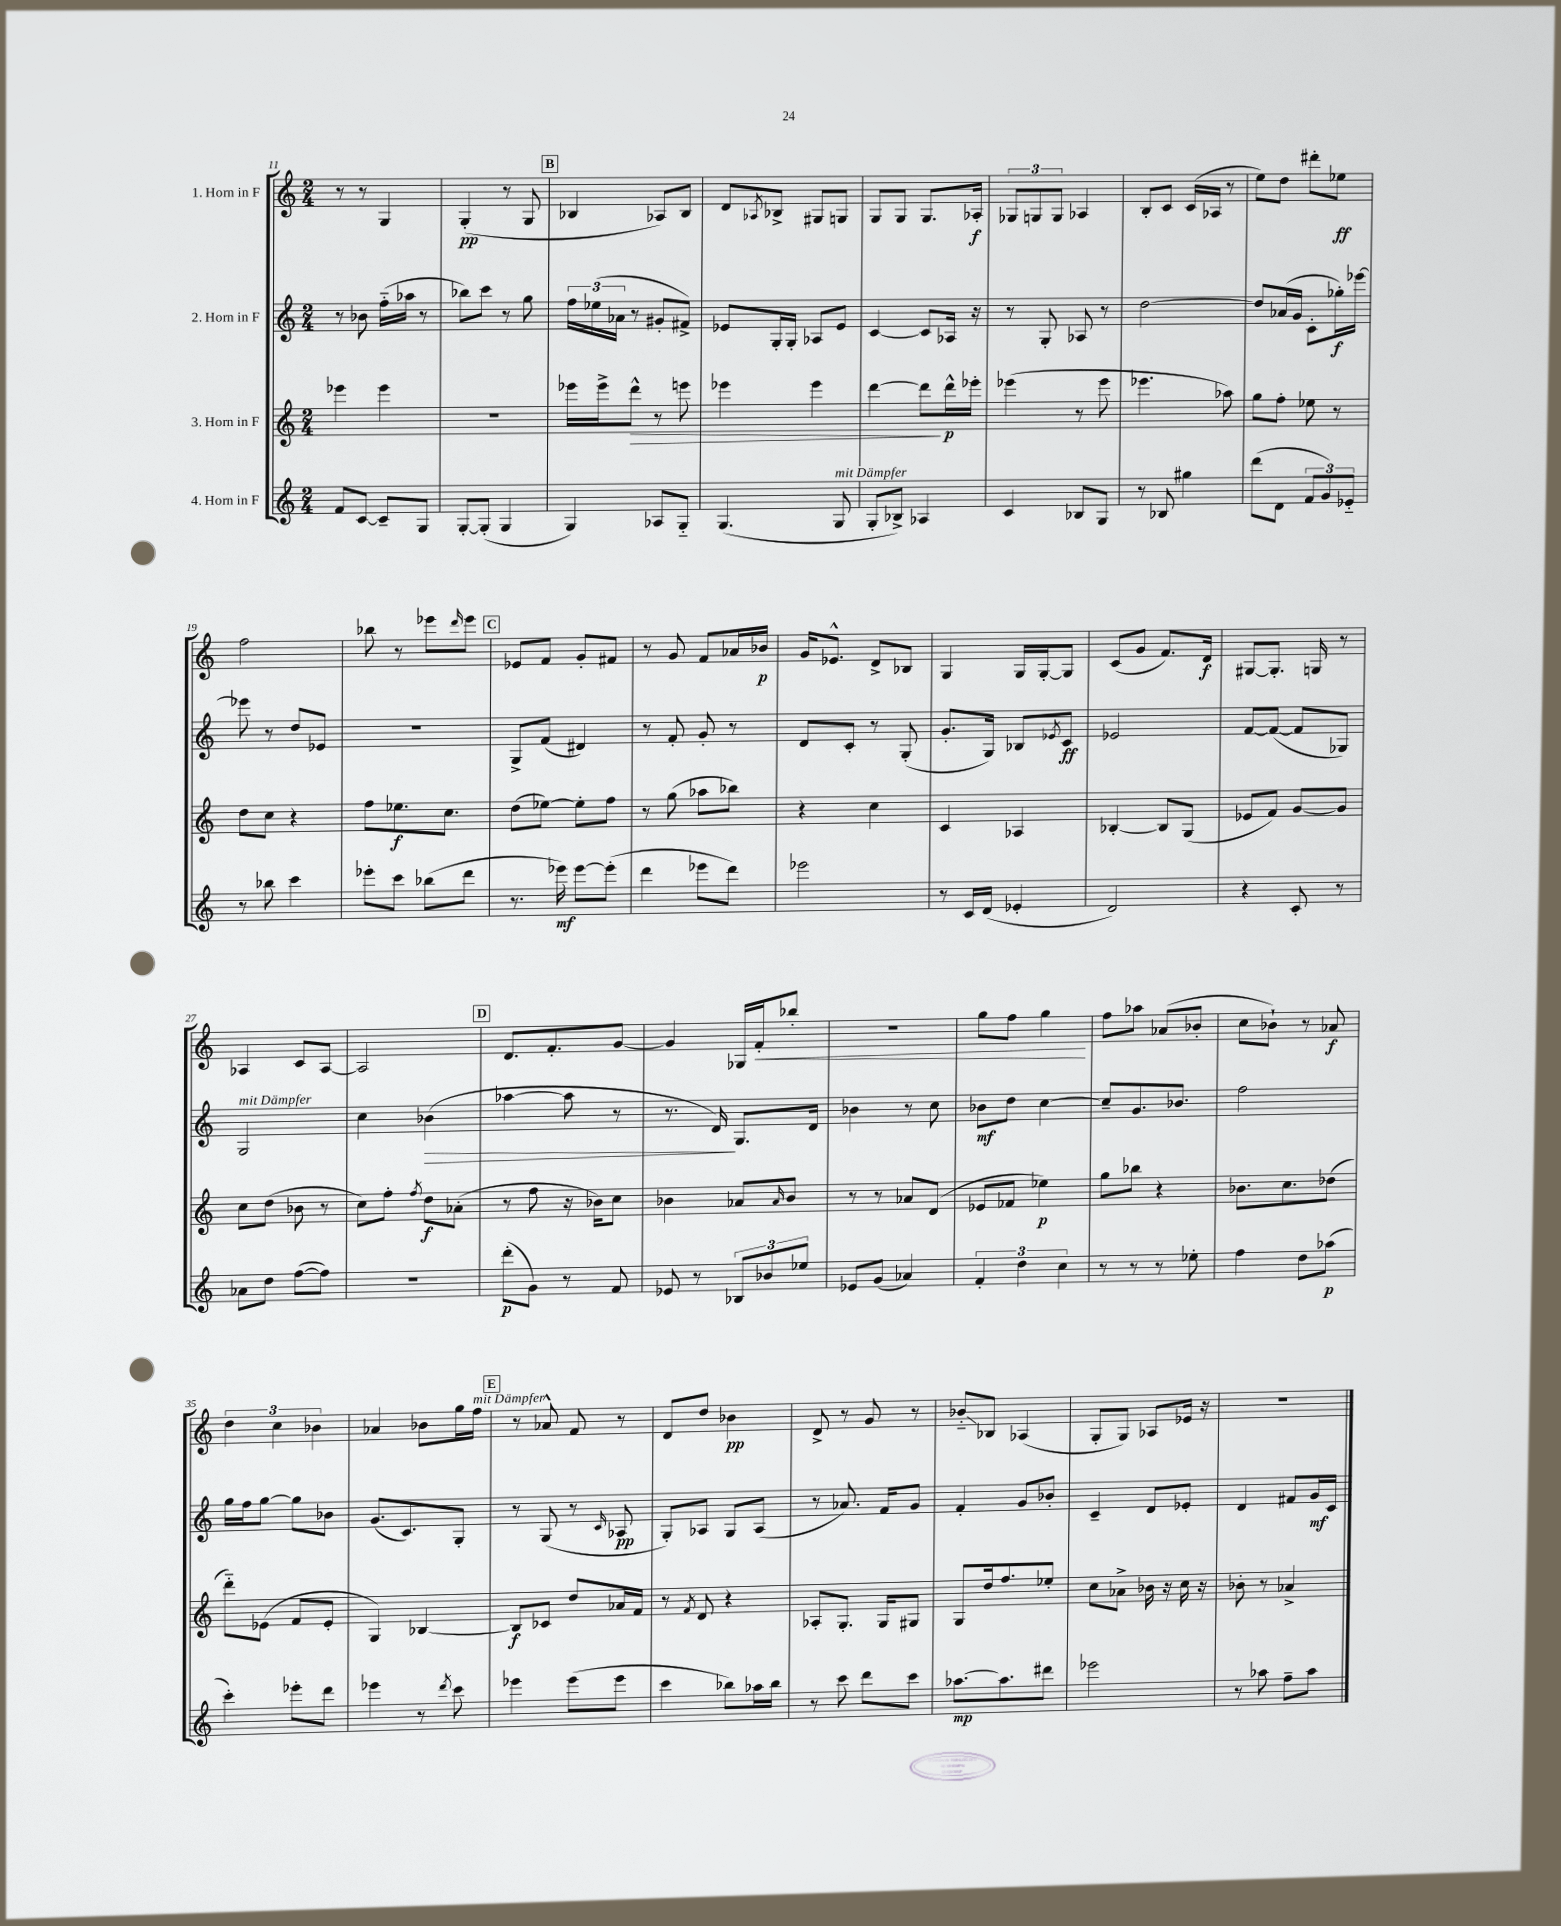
<<
\new StaffGroup <<
\new Staff = "s0" \with { instrumentName = "1. Horn in F" } {
    \clef treble \key c \major \numericTimeSignature \time 2/4
    r8 r8 g4 |
    g4-.\pp( r8 g8 |
    \mark \markup { \box "B" } bes4 aes8) bes8 |
    d'8 \acciaccatura { aes8 } bes8-> gis8 g8 |
    g8 g8 g8. aes16-.\f |
    \tuplet 3/2 { ges8 g8 g8 } aes4 |
    b8-. c'8 c'16( aes16 r8 |
    e''8) d''8 dis'''8-. ees''8\ff |
    f''2 |
    bes''8 r8 ees'''8 \grace { d'''16 } ees'''8 |
    \mark \markup { \box "C" } ees'8 f'8 g'8-. fis'8 |
    r8 g'8 f'8 aes'16 bes'16\p |
    g'16 ees'8.-^ d'8-> bes8 |
    g4 g16 g16~-. g8 |
    c'8( g'8 f'8.) d'16\f |
    gis8~ gis8.-. g16 r8 |
    aes4 c'8 aes8~ |
    aes2 |
    \mark \markup { \box "D" } d'8. f'8.-. g'8~ |
    g'4 ges16 f'16-.\< bes''8-. |
    R2 |
    g''8 f''8 g''4\! |
    f''8 aes''8 aes'8( bes'8-. |
    c''8 bes'8-!) r8 aes'8\f |
    \tuplet 3/2 { d''4 c''4 bes'4 } |
    aes'4 bes'8 g''16 f''16^\markup { \italic "mit Dämpfer" } |
    \mark \markup { \box "E" } r8 aes'8-^ f'8 r8 |
    d'8 d''8 bes'4\pp |
    d'8-> r8 g'8 r8 |
    bes'8-_\glissando bes8 aes4( |
    g8-. g8) aes8 ees'16 r16 |
    r2 \bar "|." |
}
\new Staff = "s1" \with { instrumentName = "2. Horn in F" } {
    \clef treble \key c \major \numericTimeSignature \time 2/4
    r8 bes'8 f''16-_( aes''16 r8 |
    bes''8) c'''8 r8 g''8 |
    \mark \markup { \box "B" } \tuplet 3/2 { f''16 ees''16( aes'16 } r8 gis'8-. fis'8->) |
    ees'8 g16-. g16-. aes8 ees'8 |
    c'4~ c'8 aes16 r16 |
    r8 g8-. aes8 r8 |
    d''2~ |
    d''8 aes'16( g'16 c'8-. ges''16-.\f) ees'''16~ |
    ees'''8 r8 d''8 ees'8 |
    r2 |
    \mark \markup { \box "C" } g8-> f'8( dis'4) |
    r8 f'8-. g'8-. r8 |
    d'8 c'8-. r8 g8-.( |
    g'8.-. g16) bes8 \acciaccatura { ees'8 } c'8\ff |
    ees'2 |
    f'8~ f'8~( f'8 ges8) |
    g2^\markup { \italic "mit Dämpfer" } |
    c''4 bes'4\>( |
    \mark \markup { \box "D" } aes''4~ aes''8 r8 |
    r8. d'16\!) g8. d'16 |
    bes'4 r8 c''8 |
    bes'8\mf d''8 c''4~ |
    c''8-- g'8. bes'8. |
    f''2 |
    g''16 f''16 g''8~ g''8 bes'8 |
    g'8.( c'8.) g8-. |
    \mark \markup { \box "E" } r8 g8( r8 \grace { c'16 } aes8\pp |
    g8-.) aes8 g8 aes8( |
    r8 aes'8.) f'16 g'8 |
    f'4-. g'8 bes'8-. |
    c'4-- d'8 ees'8-. |
    d'4 fis'8 g'16\mf c'16 \bar "|." |
}
\new Staff = "s2" \with { instrumentName = "3. Horn in F" } {
    \clef treble \key c \major \numericTimeSignature \time 2/4
    ees'''4 ees'''4 |
    R2 |
    \mark \markup { \box "B" } ees'''16 ees'''16-> d'''8-^\> r8 e'''8 |
    ees'''4 ees'''4 |
    d'''4~ d'''8\! d'''16-^\p ees'''16-. |
    ees'''4( r8 ees'''8 |
    ees'''4. aes''8) |
    g''8 f''8-. ees''8 r8 |
    d''8 c''8 r4 |
    f''8 ees''8.\f c''8. |
    \mark \markup { \box "C" } d''8( ees''8~) ees''8-. f''8 |
    r8 g''8( aes''8 bes''8) |
    r4 c''4 |
    c'4 aes4 |
    bes4~-. bes8 g8( |
    ees'8 f'8) g'8~ g'8 |
    c''8 d''8( bes'8 r8 |
    c''8) f''8-. \acciaccatura { f''8 } d''8\f aes'8-.( |
    \mark \markup { \box "D" } r8 f''8 r16 bes'16) c''8 |
    bes'4 aes'8 \grace { aes'16 } bes'8 |
    r8 r8 aes'8 d'8( |
    ees'8 fes'8 ees''4\p) |
    g''8 bes''8 r4 |
    bes'8. c''8. des''8( |
    d'''8-_) ees'8( f'8 ees'8-. |
    g4) bes4~ |
    \mark \markup { \box "E" } bes8\f ces'8 d''8 aes'16 f'16 |
    r8 \acciaccatura { f'8 } d'8 r4 |
    aes8-. g8.-. g16 gis8 |
    g8 d''16 f''8. ees''8-. |
    c''8 aes'8-> bes'16 r16 c''16 r16 |
    bes'8-. r8 aes'4-> \bar "|." |
}
\new Staff = "s3" \with { instrumentName = "4. Horn in F" } {
    \clef treble \key c \major \numericTimeSignature \time 2/4
    f'8 c'8~ c'8-- g8 |
    g8~-. g8-.( g4 |
    \mark \markup { \box "B" } g4) aes8 g8-_ |
    g4.( g8^\markup { \italic "mit Dämpfer" } |
    g8-. bes8->) aes4 |
    c'4 bes8 g8 |
    r8 bes8 gis''4 |
    d'''8( d'8 \tuplet 3/2 { f'8 g'8) ees'8-_ } |
    r8 bes''8 c'''4 |
    ees'''8-. c'''8 bes''8( d'''8 |
    \mark \markup { \box "C" } r8. ees'''16\mf) ees'''8~ ees'''8-.( |
    d'''4 ees'''8 d'''8) |
    ees'''2 |
    r8 c'16 d'16( ees'4-. |
    d'2) |
    r4 c'8-. r8 |
    aes'8 d''8 f''8~( f''8) |
    r2 |
    \mark \markup { \box "D" } d'''8-.\p( g'8) r8 f'8 |
    ees'8 r8 \tuplet 3/2 { bes8 bes'8 ees''8 } |
    ees'8 g'8( aes'4) |
    \tuplet 3/2 { f'4-. d''4 c''4 } |
    r8 r8 r8 ees''8-. |
    f''4 d''8 aes''8\p( |
    c'''4-.) ees'''8-. d'''8 |
    ees'''4 r8 \acciaccatura { d'''8 } c'''8 |
    \mark \markup { \box "E" } ees'''4 ees'''8( ees'''8 |
    c'''4 bes''8) aes''16 bes''16 |
    r8 c'''8 d'''8 c'''8 |
    aes''8.~\mp aes''8. dis'''8 |
    ees'''2 |
    r8 aes''8 f''8-- aes''8 \bar "|." |
}
>>
>>
\layout { \context { \Score currentBarNumber = #11 } }
